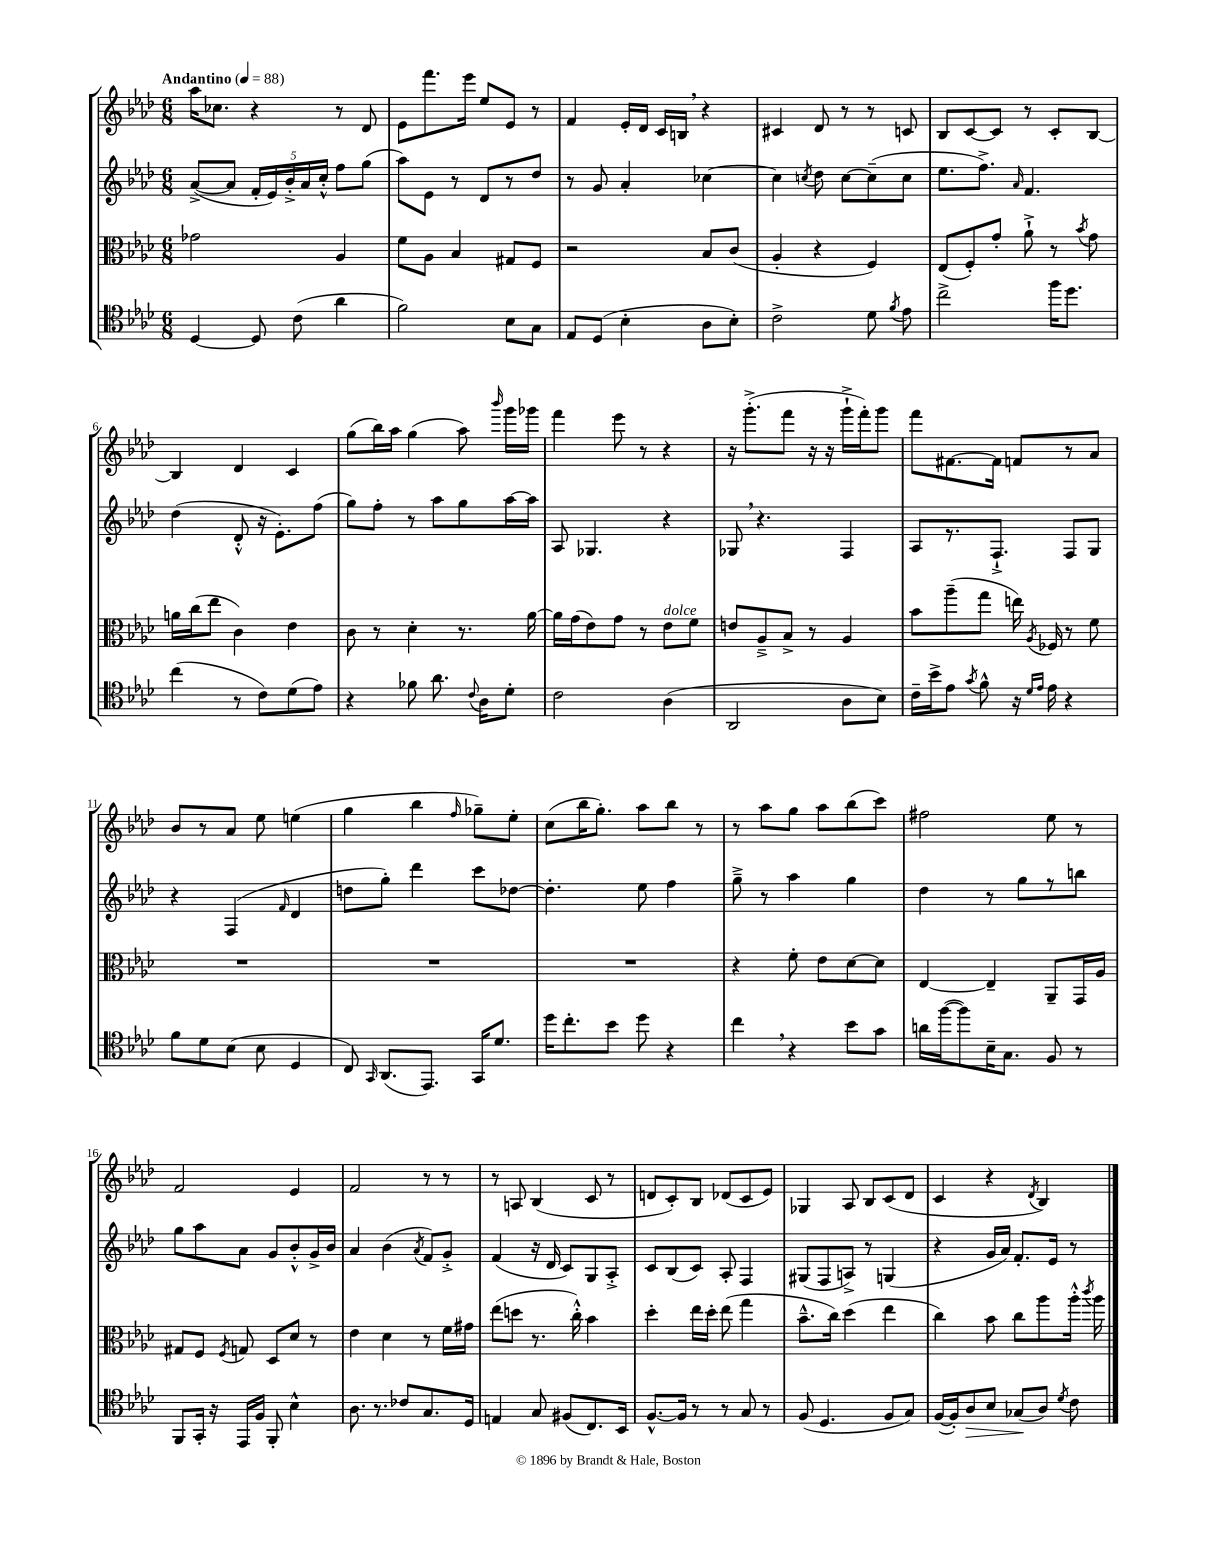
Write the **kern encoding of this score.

**kern	**kern	**kern	**kern
*staff4	*staff3	*staff2	*staff1
*clefC4	*clefC3	*clefG2	*clefG2
*k[b-e-a-d-]	*k[b-e-a-d-]	*k[b-e-a-d-]	*k[b-e-a-d-]
*M6/8	*M6/8	*M6/8	*M6/8
*MM88	*MM88	*MM88	*MM88
[4D-	2g-	([8a-^	16aa-
.	.	.	8.cc-
.	.	8a-]	.
8D-]	.	20f'	4r
.	.	20e-)	.
.	.	20b-'^	.
(8c	.	.	.
.	.	20a-	.
.	.	20cc'^^	.
4a-	4A-	8ff	8r
.	.	(8gg	8d-
=	=	=	=
2f)	8f	8aa-)	8e-
.	8A-	8e-	8.fff
.	4B-	8r	.
.	.	.	16eee-
.	.	8d-	8ee-
8B-	8G#	8r	8e-
8G	8F	8dd-	8r
=	=	=	=
8E-	2r	8r	4f
(8D-	.	8g	.
4B-'	.	4a-'	16e-'
.	.	.	16d-
.	.	.	16c
.	.	.	16B
8A-	8B-	[4cc-	4r
8B-')	(8c	.	.
=	=	=	=
2c^	4A-'	4cc-]	4c#
.	.	8qcc	.
.	4r	8dd-	8d-
.	.	[8cc	8r
8d-	4F)	(8cc~]	8r
8qf	.	.	.
8e-	.	8cc	8c
=	=	=	=
2cc^	(8E-	8.ee-	8B-
.	8F')	.	[8c
.	.	8.ff^)	.
.	8g'	.	8c]
.	.	16qqa-	.
.	8a-`^	4.f	8r
16ff	8r	.	8c'
8.dd-	.	.	.
.	8qb-	.	.
.	8g	.	[8B-
=	=	=	=
(4cc	16a	(4dd-	4B-]
.	(16cc	.	.
.	8ee-	.	.
8r	4c)	8d-'^^	4d-
8c)	.	16r	.
.	.	8.e-')	.
(8d-	4e-	.	4c
8e-)	.	(8ff	.
=	=	=	=
4r	8c	8gg)	(8gg
.	8r	8ff'	16bb-)
.	.	.	16aa-
8f-	4d-'	8r	(4gg
8.a-	.	8aa-	.
.	8.r	8gg	8aa-)
8qqc	.	.	.
16A-	.	.	.
.	.	.	16qqbbb-
8d-'	.	[16aa-	16ggg
.	[16a-	16aa-]	16ggg-
=	=	=	=
2c	16a-]	8A-	4fff
.	(16g	.	.
.	8e-)	4.G-	.
.	8g	.	8eee-
.	8r	.	8r
(4A-	8e-	4r	4r
.	8f	.	.
=	=	=	=
2AA-	8e	8G-	16r
.	.	.	(8.ggg'^
.	8A-~^	4.r	.
.	8B-^	.	8fff
.	8r	.	16r
.	.	.	16r
8A-	4A-	4F	16ggg`^
.	.	.	16fff')
8B-)	.	.	8ggg
=	=	=	=
16c~	8b-	8A-	8fff
16b-^	.	.	.
8e-	(8aa-~	8.r	[8.f#
8qg	.	.	.
8f^^	8gg	.	.
.	.	8.F`^	16f#]
16r	16ee)	.	8f
16qqd-	.	.	.
16qqe-	8qA-	.	.
16e-	16F-	.	.
4r	8r	8F	8r
.	8f	8G	8a-
=	=	=	=
8f	2.r	4r	8b-
8d-	.	.	8r
(8B-	.	(4F	8a-
8B-	.	.	8ee-
.	.	16qqf	.
4D-	.	4d-	(4ee
=	=	=	=
8C)	2.r	8dd	4gg
16qqGG	.	.	.
(8.AA-	.	8gg')	.
.	.	4ddd-	4bb-
8.EE-)	.	.	.
.	.	.	16qqff
16GG	.	8ccc	8gg-~)
8.d-	.	.	.
.	.	[8dd-	8ee-'
=	=	=	=
16dd-	2.r	4.dd-']	(8cc
8.cc'	.	.	.
.	.	.	16bb-
.	.	.	8.gg')
8b-	.	.	.
8dd-	.	8ee-	8aa-
4r	.	4ff	8bb-
.	.	.	8r
=	=	=	=
4cc	4r	8gg~^	8r
.	.	8r	8aa-
4r	8f'	4aa-	8gg
.	8e-	.	8aa-
8b-	[8d-	4gg	(8bb-
8g	8d-]	.	8ccc)
=	=	=	=
16a	[4E-	4dd-	2ff#
([16ff	.	.	.
8ff])	.	.	.
16B-~	4E-~]	8r	.
8.G	.	.	.
.	.	8gg	.
8F	8AA-~	8r	8ee-
8r	16GG	8bb	8r
.	16A-	.	.
=	=	=	=
8FF	8G#	8gg	2f
16GG'	8F	8aa-	.
16r	.	.	.
.	8qF	.	.
16EE-	8G	8a-	.
16F	.	.	.
8FF'	8D-	8g	.
4B-^^	8d-	8b-'^^	4e-
.	8r	16g^	.
.	.	16b-	.
=	=	=	=
8.A-	4e-	4a-	2f
8.r	.	.	.
.	4d-	(4b-	.
8c-	.	.	.
.	.	8qa-	.
8.G	8r	8f)	8r
.	16f	8g'^	8r
16D-	16g#	.	.
=	=	=	=
4E	(8ee-	(4f	8r
.	8dd	.	8A
8G	8.r	16r	(4B-
.	.	16d-	.
(8F#	.	8c)	.
.	16cc'^^)	.	.
8.C)	4b-	8G	8c
.	.	8A-'^	8r
16BB-	.	.	.
=	=	=	=
[8.F^^	4dd-'	8c	8d
.	.	(8B-	8c')
16F]	.	.	.
8r	16ee-	8c)	8B-
.	16dd-'	.	.
8r	(8ee-	8A-'	(8d-
8G	4gg	4F	8c
8r	.	.	8e-)
=	=	=	=
(8F	8.b-~^^	(8G#	4G-
4.D-	.	8F	.
.	16cc)	.	.
.	(4dd-	8A^)	8A-
.	.	8r	8B-
8F	4ee-	(4G	(8c
8G)	.	.	8d-
=	=	=	=
([16F	4cc)	4r	4c
16F'])	.	.	.
8A-	.	.	.
8B-	8b-	16g	4r
.	.	16a-)	.
(8G-	8cc	8.f'	.
.	.	.	8qd-
8A-)	8aa-	.	4B-)
.	.	16e-	.
8qd-	.	.	.
8c	16aa-'^^	8r	.
.	8qccc	.	.
.	16aa-	.	.
==	==	==	==
*-	*-	*-	*-
